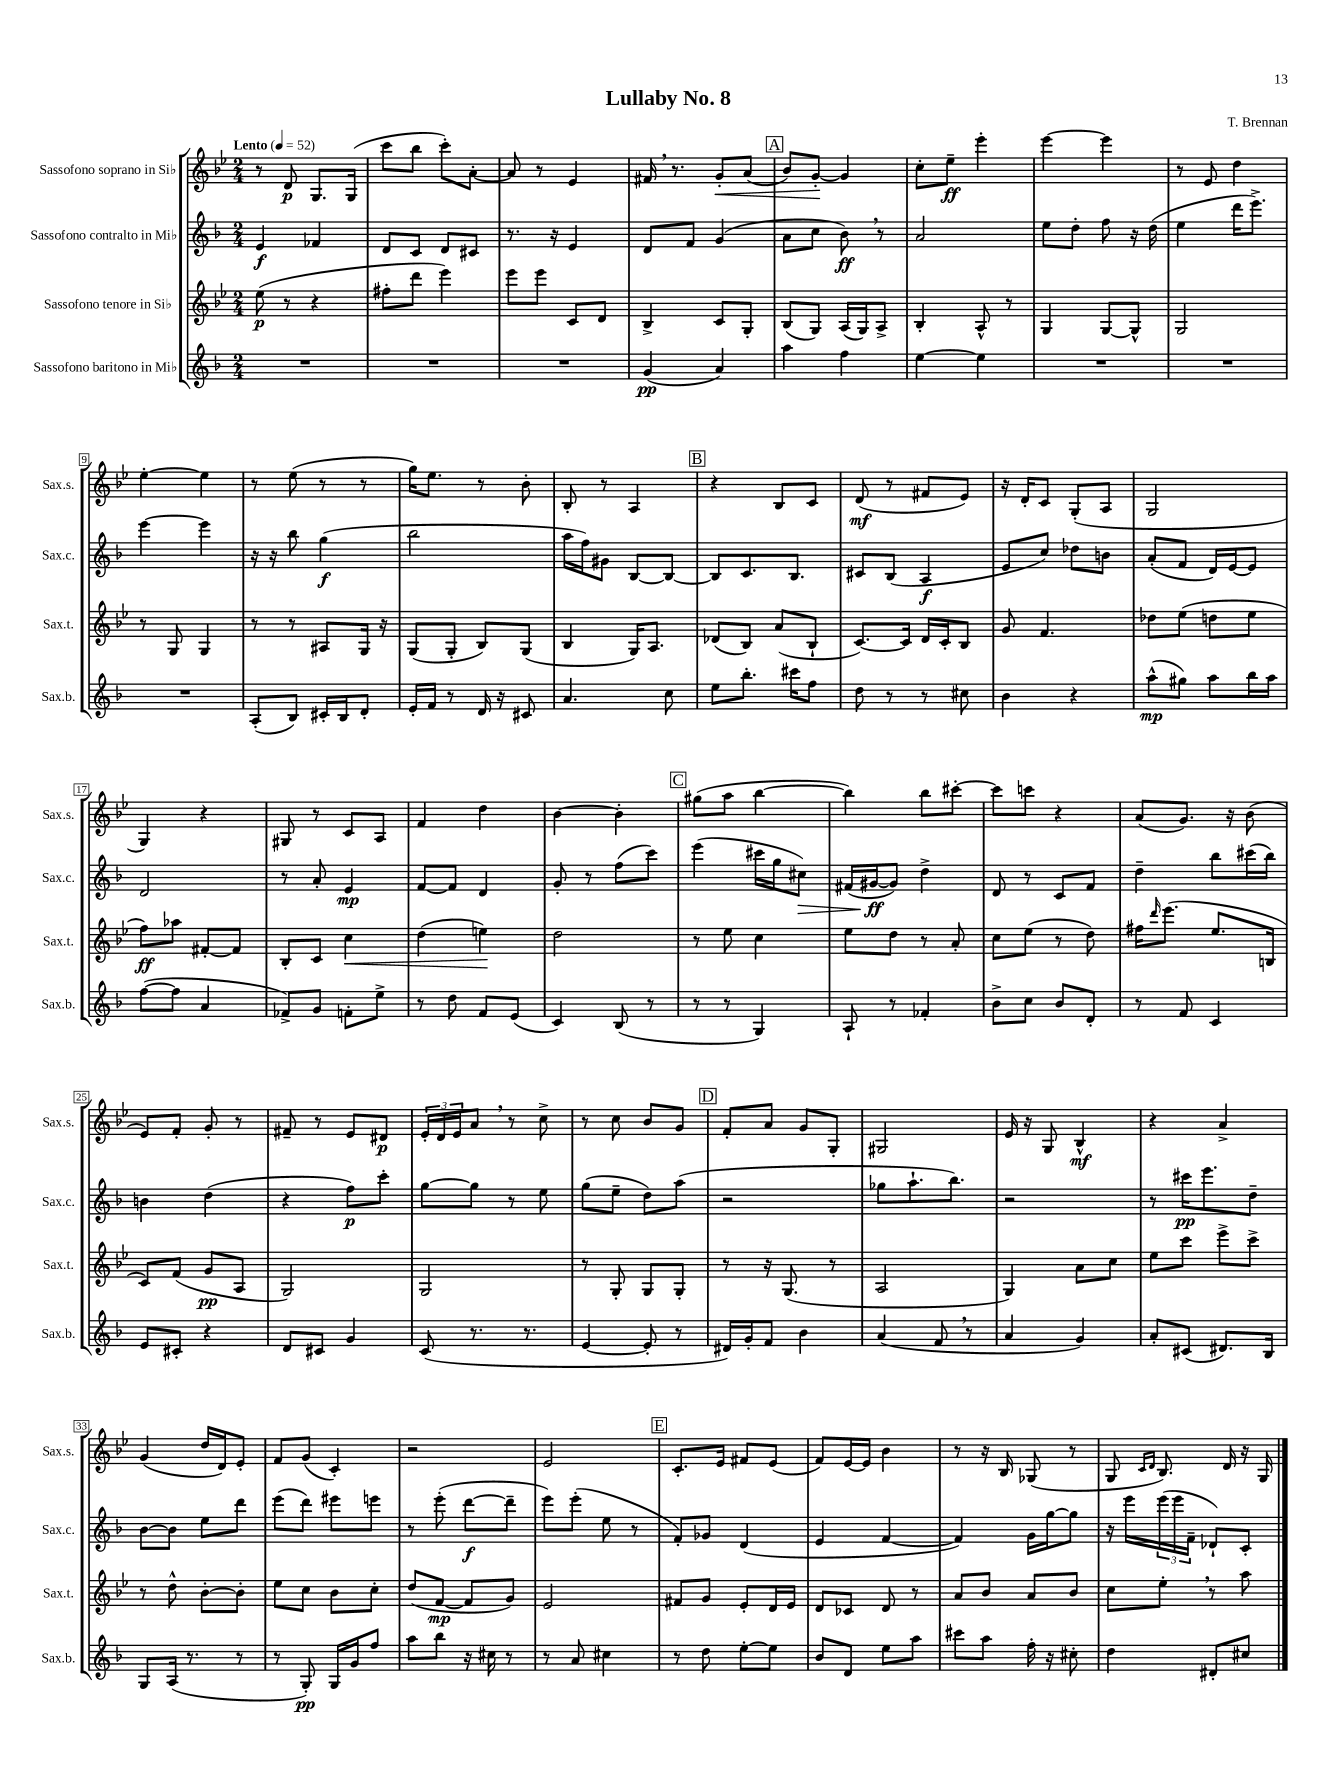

**kern	**kern	**kern	**kern
*staff4	*staff3	*staff2	*staff1
*clefG2	*clefG2	*clefG2	*clefG2
*k[b-]	*k[b-e-]	*k[b-]	*k[b-e-]
*M2/4	*M2/4	*M2/4	*M2/4
*MM52	*MM52	*MM52	*MM52
2r	(8ee-	4e	8r
.	8r	.	8d
.	4r	4f-	8.G
.	.	.	(16G
=	=	=	=
2r	8ff#'	8d	8ccc
.	8ddd	8c	8bb-
.	4eee-)	8d	8ccc')
.	.	8c#	[8a'
=	=	=	=
2r	8eee-	8.r	8a]
.	8eee-	.	8r
.	.	16r	.
.	8c	4e	4e-
.	8d	.	.
=	=	=	=
(4g	4B-^	8d	16f#
.	.	.	8.r
.	.	8f	.
4a)	8c	(4g	8g'
.	8G'	.	(8a
=	=	=	=
4aa	(8B-	8a	8b-)
.	8G)	8cc	[8g'
4ff	(16A	8b-)	4g]
.	16G)	.	.
.	8A^	8r	.
=	=	=	=
[4ee	4B-'	2a	8cc'
.	.	.	8ee-~
4ee]	8A^^	.	4eee-'
.	8r	.	.
=	=	=	=
2r	4G	8ee	[4eee-
.	.	8dd'	.
.	[8G	8ff	4eee-]
.	8G^^]	16r	.
.	.	(16dd	.
=	=	=	=
2r	2G	4ee	8r
.	.	.	8e-
.	.	16ddd	4dd
.	.	8.eee^)	.
=	=	=	=
2r	8r	[4eee	[4ee-'
.	8G	.	.
.	4G	4eee]	4ee-]
=	=	=	=
(8A'	8r	16r	8r
.	.	16r	.
8B-)	8r	8bb-	(8ee-
16c#'	8A#	(4gg	8r
16B-	.	.	.
8d'	16G	.	8r
.	16r	.	.
=	=	=	=
16e'	(8G	2bb-	16gg)
16f	.	.	8.ee-
8r	8G'	.	.
16d	8B-)	.	8r
16r	.	.	.
8c#	(8G	.	8b-'
=	=	=	=
4.a	4B-	16aa	8B-'
.	.	16ff)	.
.	.	8g#	8r
.	16G)	[8B-	4A
.	8.A	.	.
8cc	.	8B-_	.
=	=	=	=
8ee	(8d-	8B-]	4r
8.bb-'	8B-)	8.c	.
.	(8a	.	8B-
16ccc#	.	8.B-	.
8ff	8B-`	.	8c
=	=	=	=
8dd	[8.c)	8c#	(8d
8r	.	(8B-	8r
.	16c]	.	.
8r	16d	4A	8f#
.	16c'	.	.
8cc#	8B-	.	8e-)
=	=	=	=
4b-	8g	8e	16r
.	.	.	16d'
.	4.f	8cc)	8c
4r	.	8dd-	(8G'
.	.	8b	8A
=	=	=	=
(8aa^^	8dd-	(8a'	2G
8gg#)	(8ee-	8f	.
8aa	8dd	16d)	.
.	.	[16e	.
16bb-	8ee-	8e]	.
16aa	.	.	.
=	=	=	=
([8ff	8ff)	2d	4G)
8ff]	8aa-	.	.
4a	[8f#'	.	4r
.	8f#]	.	.
=	=	=	=
8f-^)	8B-'	8r	8G#
8g	8c	8a'	8r
8f'	4cc	4e	8c
8ee^	.	.	8A
=	=	=	=
8r	(4dd	[8f	4f
8dd	.	8f]	.
8f	4ee)	4d	4dd
(8e	.	.	.
=	=	=	=
4c)	2dd	8g'	[4b-
.	.	8r	.
(8B-	.	(8ff	4b-']
8r	.	8ccc)	.
=	=	=	=
8r	8r	(4eee	(8gg#
8r	8ee-	.	8aa
4G)	4cc	16ccc#	[4bb-
.	.	16gg	.
.	.	8cc#)	.
=	=	=	=
8A`	8ee-	(16f#	4bb-])
.	.	[16g#	.
8r	8dd	8g#])	.
4f-'	8r	4dd^	8bb-
.	8a'	.	[8ccc#'
=	=	=	=
8b-^	8cc	8d	8ccc#]
8cc	(8ee-	8r	8ccc
8b-	8r	8c	4r
8d'	8dd)	8f	.
=	=	=	=
8r	16ff#	4dd~	(8a
.	16qqddd	.	.
.	(8.eee-	.	.
8f	.	.	8.g)
4c	8.ee-	8bb-	.
.	.	.	16r
.	.	(16ccc#	(8b-
.	16B	16bb-)	.
=	=	=	=
8e	8c)	4b	8e-)
8c#'	(8f	.	8f'
4r	8g	(4dd	8g'
.	8A	.	8r
=	=	=	=
8d	2G)	4r	8f#~
8c#	.	.	8r
4g	.	8ff)	8e-
.	.	8ccc'	8d#
=	=	=	=
(8c	2G	[8gg	24e-'
.	.	.	24d
.	.	.	24e-
8.r	.	8gg]	8a
.	.	8r	8r
8.r	.	.	.
.	.	8ee	8cc^
=	=	=	=
[4e	8r	(8gg	8r
.	8G'	8ee~	8cc
8e']	8G	8dd)	8b-
8r	8G'	(8aa	8g
=	=	=	=
16d#)	8r	2r	8f'
16g'	.	.	.
8f	16r	.	8a
.	(8.G	.	.
4b-	.	.	8g
.	8r	.	8G'
=	=	=	=
(4a	2A	8gg-	2G#
.	.	8.aa`	.
8f	.	.	.
.	.	8.bb-)	.
8r	.	.	.
=	=	=	=
4a	4G)	2r	16e-
.	.	.	16r
.	.	.	8G
4g)	8a	.	4B-^^
.	8cc	.	.
=	=	=	=
8a'	8ee-	8r	4r
(8c#	8ccc	16ccc#	.
.	.	8.eee	.
8.d#)	8eee-^	.	4a^
.	8ccc^	8dd~	.
16B-	.	.	.
=	=	=	=
8G	8r	[8b-	(4g
(16A	8dd^^	8b-]	.
8.r	.	.	.
.	[8b-'	8ee	16dd
.	.	.	16d)
8r	8b-']	8ddd	8e-'
=	=	=	=
8r	8ee-	(8eee	8f
8G')	8cc	8ddd)	(8g
16G	8b-	8eee#	4c')
16g	.	.	.
8ff	8cc'	8eee	.
=	=	=	=
8aa	(8dd	8r	2r
8bb-	[8f	(8eee'	.
16r	8f]	[8ddd	.
16cc#	.	.	.
8r	8g)	8ddd~]	.
=	=	=	=
8r	2e-	8eee)	2e-
8a	.	(8eee'	.
4cc#	.	8ee	.
.	.	8r	.
=	=	=	=
8r	8f#	8f')	8.c'
8dd	8g	8g-	.
.	.	.	16e-
[8ee'	8e-'	(4d	8f#
8ee]	16d	.	(8e-
.	16e-	.	.
=	=	=	=
8b-	8d	4e	8f)
8d	8c-	.	[16e-
.	.	.	16e-]
8ee	8d	[4f	4b-
8aa	8r	.	.
=	=	=	=
8ccc#	8a	4f])	8r
8aa	8b-	.	16r
.	.	.	16B-
16ff'	8a	16g	(8G-
16r	.	[16gg	.
8cc#'	8b-	8gg]	8r
=	=	=	=
4dd	8cc	16r	8G
.	.	16eee	.
.	.	.	16qqc
.	.	.	16qqd
.	8ee-'	(24eee	8.B-)
.	.	24eee	.
.	.	24f~	.
8d#'	8r	8d-`)	.
.	.	.	16d
8cc#	8aa	8c'	16r
.	.	.	16G
==	==	==	==
*-	*-	*-	*-
